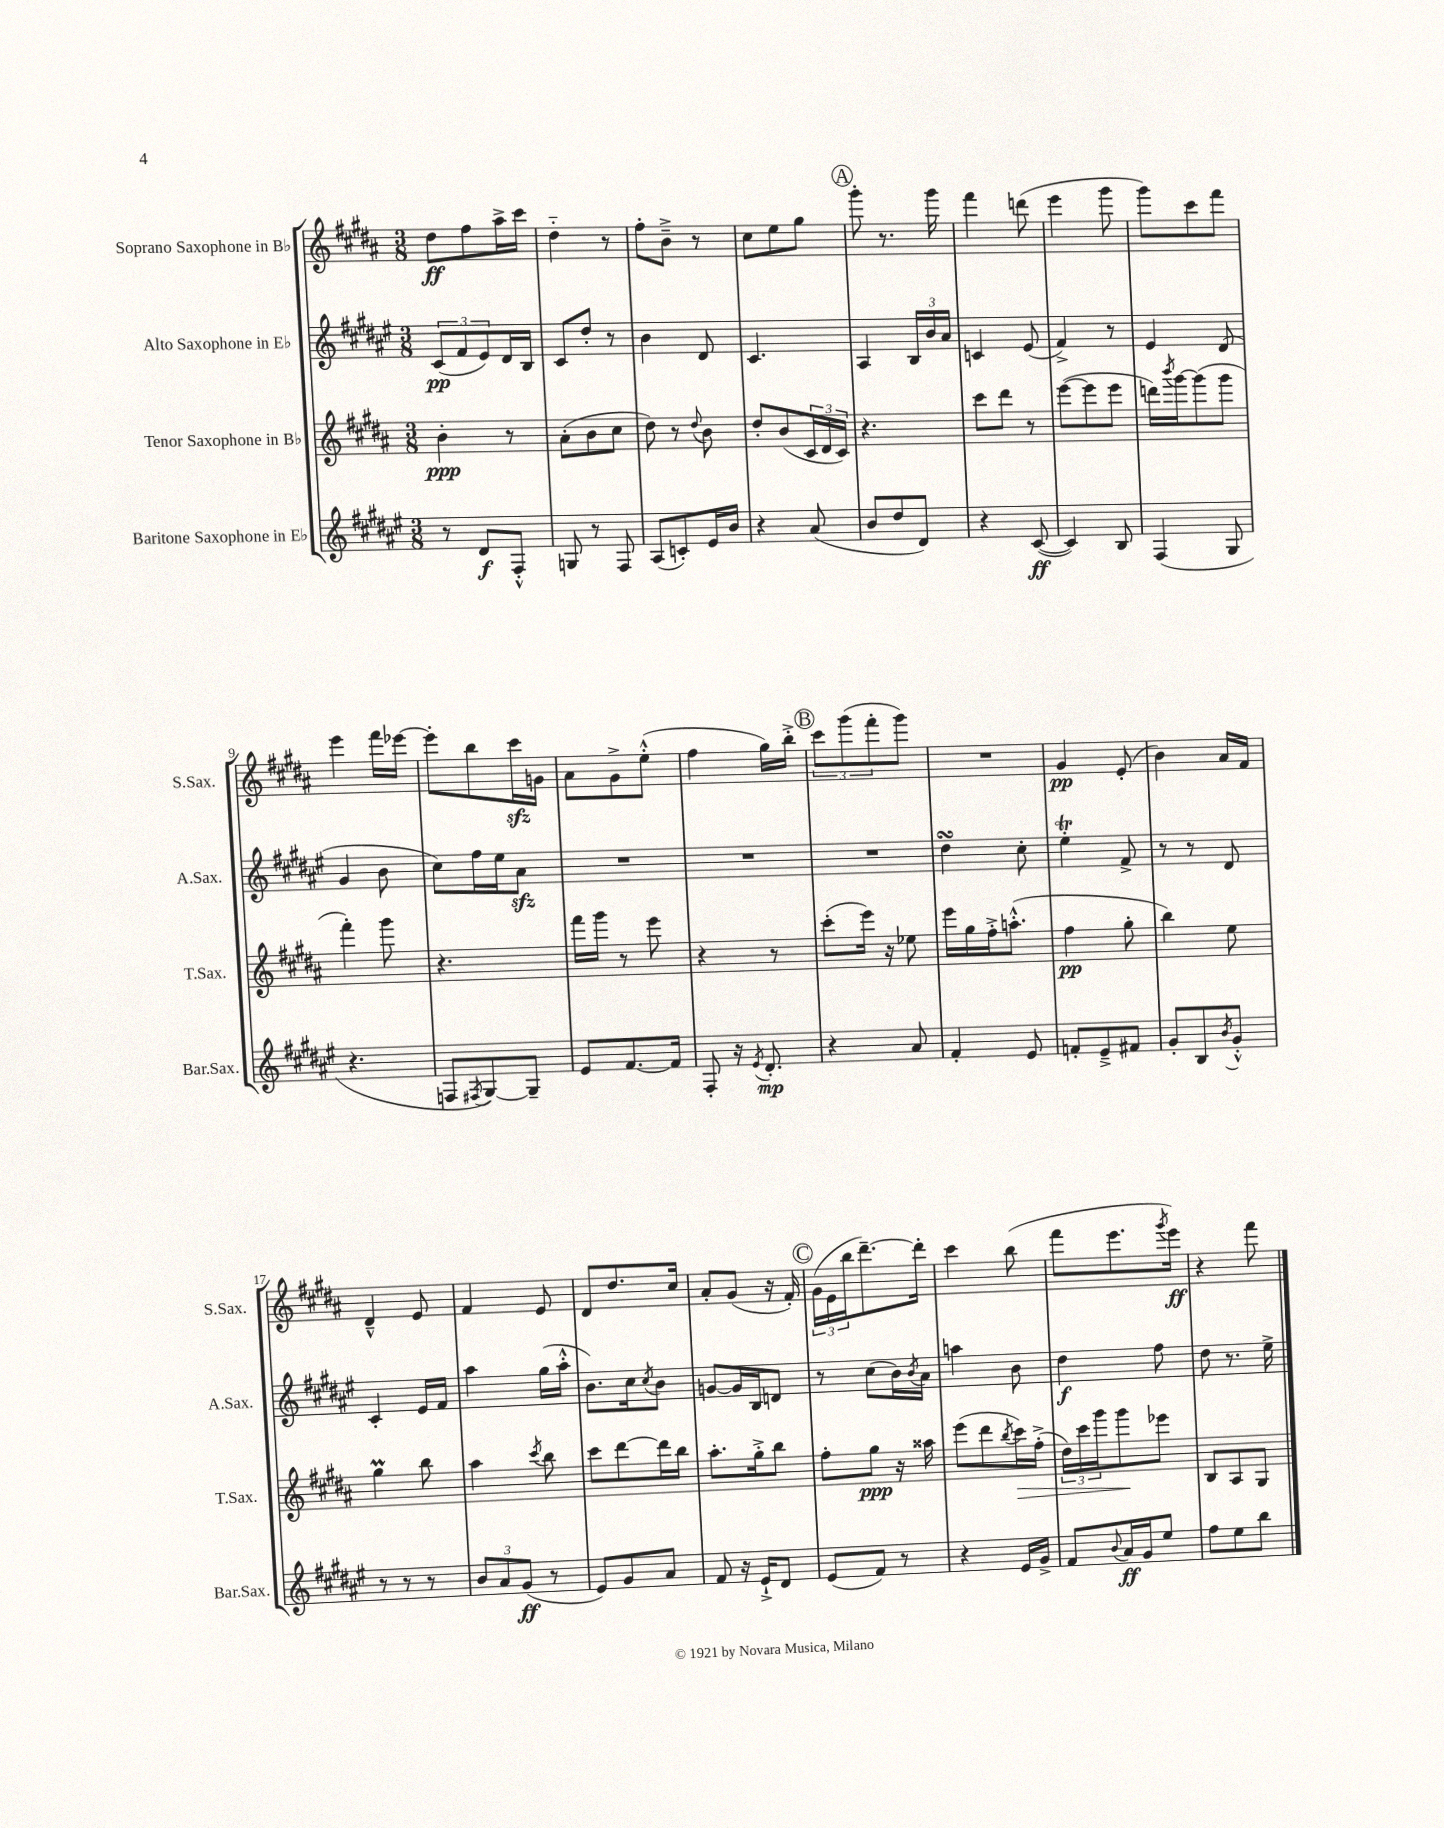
<<
\new StaffGroup <<
\new Staff = "s0" \with { instrumentName = "Soprano Saxophone in Bb" shortInstrumentName = "S.Sax." } {
    \clef treble \key b \major \numericTimeSignature \time 3/8
    dis''8\ff fis''8 ais''16-> cis'''16 |
    dis''4-_ r8 |
    fis''8-. b'8---> r8 |
    cis''8 e''8 gis''8 |
    \mark \markup { \circle "A" } gis'''8-. r8. gis'''16 |
    fis'''4 d'''8( |
    e'''4 gis'''8 |
    gis'''8) cis'''8 fis'''8 |
    e'''4 fis'''16 ees'''16~ |
    ees'''8-. b''8 cis'''16\sfz g'16 |
    ais'8 gis'8-> e''8-.-^( |
    fis''4 gis''16) b''16-.-> |
    \mark \markup { \circle "B" } \tuplet 3/2 { cis'''8 gis'''8( fis'''8-. } gis'''8) |
    R4. |
    gis'4\pp e'8-.( |
    b'4) ais'16 fis'16 |
    dis'4---^ e'8 |
    fis'4 e'8 |
    dis'8 dis''8. cis''16 |
    ais'8-. gis'8( r16 fis'16-.) |
    \mark \markup { \circle "C" } \tuplet 3/2 { gis'16( e'16 b''16 } dis'''8.~--) dis'''16-. |
    cis'''4 b''8( |
    fis'''8 e'''8. \acciaccatura { gis'''8 } e'''16\ff) |
    r4 fis'''8 \bar "|." |
}
\new Staff = "s1" \with { instrumentName = "Alto Saxophone in Eb" shortInstrumentName = "A.Sax." } {
    \clef treble \key fis \major \numericTimeSignature \time 3/8
    \tuplet 3/2 { cis'8\pp( fis'8 eis'8) } dis'16 b16 |
    cis'8 dis''8-. r8 |
    b'4 dis'8 |
    cis'4. |
    \mark \markup { \circle "A" } ais4 \tuplet 3/2 { b16 b'16 ais'16 } |
    c'4 eis'8( |
    fis'4->) r8 |
    eis'4 dis'8( |
    gis'4 b'8 |
    cis''8) fis''16 eis''16 ais'8\sfz |
    R4. |
    R4. |
    \mark \markup { \circle "B" } R4. |
    dis''4\turn cis''8-. |
    eis''4-.\trill fis'8-> |
    r8 r8 dis'8 |
    cis'4-. eis'16 fis'16 |
    ais''4 gis''16( ais''16-.-^ |
    b'8.) cis''16 \acciaccatura { cis''8 } b'8 |
    g'8~ g'16 b16 d'8 |
    \mark \markup { \circle "C" } r8 cis''8( b'16) \acciaccatura { b'8 } ais'16 |
    a''4 b'8 |
    dis''4\f fis''8 |
    dis''8 r8. eis''16-> \bar "|." |
}
\new Staff = "s2" \with { instrumentName = "Tenor Saxophone in Bb" shortInstrumentName = "T.Sax." } {
    \clef treble \key b \major \numericTimeSignature \time 3/8
    b'4-.\ppp r8 |
    ais'8-.( b'8 cis''8 |
    dis''8) r8 \appoggiatura { dis''8 } b'8 |
    dis''8-. b'8( \tuplet 3/2 { cis'16 dis'16 cis'16) } |
    \mark \markup { \circle "A" } r4. |
    cis'''8 dis'''8 r8 |
    e'''8~( e'''8 e'''8 |
    d'''16) \acciaccatura { b'''8 } gis'''16~ gis'''8( gis'''8 |
    fis'''4-.) gis'''8 |
    r4. |
    fis'''16 gis'''16 r8 e'''8 |
    r4 r8 |
    \mark \markup { \circle "B" } cis'''8-.( e'''16) r16 ees''8 |
    e'''16 gis''16 fis''16-.-> a''8.-.-^( |
    fis''4\pp gis''8-. |
    b''4) e''8 |
    gis''4\prall b''8 |
    ais''4 \acciaccatura { cis'''8 } b''8 |
    cis'''8 dis'''8~ dis'''16 b''16 |
    ais''8.-. gis''16-.-> b''8 |
    \mark \markup { \circle "C" } fis''8-. gis''8\ppp r16 aisis''16 |
    e'''8( dis'''8 \acciaccatura { b''8 } cis'''16\>) fis''16-.->( |
    \tuplet 3/2 { dis''16) cis'''16 gis'''16 } gis'''8\! ees'''8 |
    b8 ais8 gis8 \bar "|." |
}
\new Staff = "s3" \with { instrumentName = "Baritone Saxophone in Eb" shortInstrumentName = "Bar.Sax." } {
    \clef treble \key fis \major \numericTimeSignature \time 3/8
    r8 dis'8\f fis8-.-^ |
    g8 r8 fis8 |
    ais8( c'8-.) eis'16 b'16 |
    r4 ais'8( |
    \mark \markup { \circle "A" } b'8 dis''8 dis'8) |
    r4 cis'8~\ff( |
    cis'4) b8 |
    fis4( gis8 |
    r4. |
    f8 \acciaccatura { fis8 } gis8~) gis8-- |
    eis'8 fis'8.~ fis'16 |
    fis8-. r16 \acciaccatura { eis'8 } dis'8.-.\mp |
    \mark \markup { \circle "B" } r4 ais'8 |
    fis'4-. eis'8 |
    f'8-. eis'8---> fis'8 |
    gis'8-. b8 \acciaccatura { b'8 } gis'8-.-^ |
    r8 r8 r8 |
    \tuplet 3/2 { b'8 ais'8 gis'8\ff( } r8 |
    eis'8) gis'8 ais'8 |
    fis'8 r16 eis'16-!-> dis'8 |
    \mark \markup { \circle "C" } eis'8( fis'8) r8 |
    r4 eis'16 gis'16-> |
    fis'8 \appoggiatura { b'8 } ais'16\ff gis'16 eis''8 |
    fis''8 eis''8 b''8 \bar "|." |
}
>>
>>
